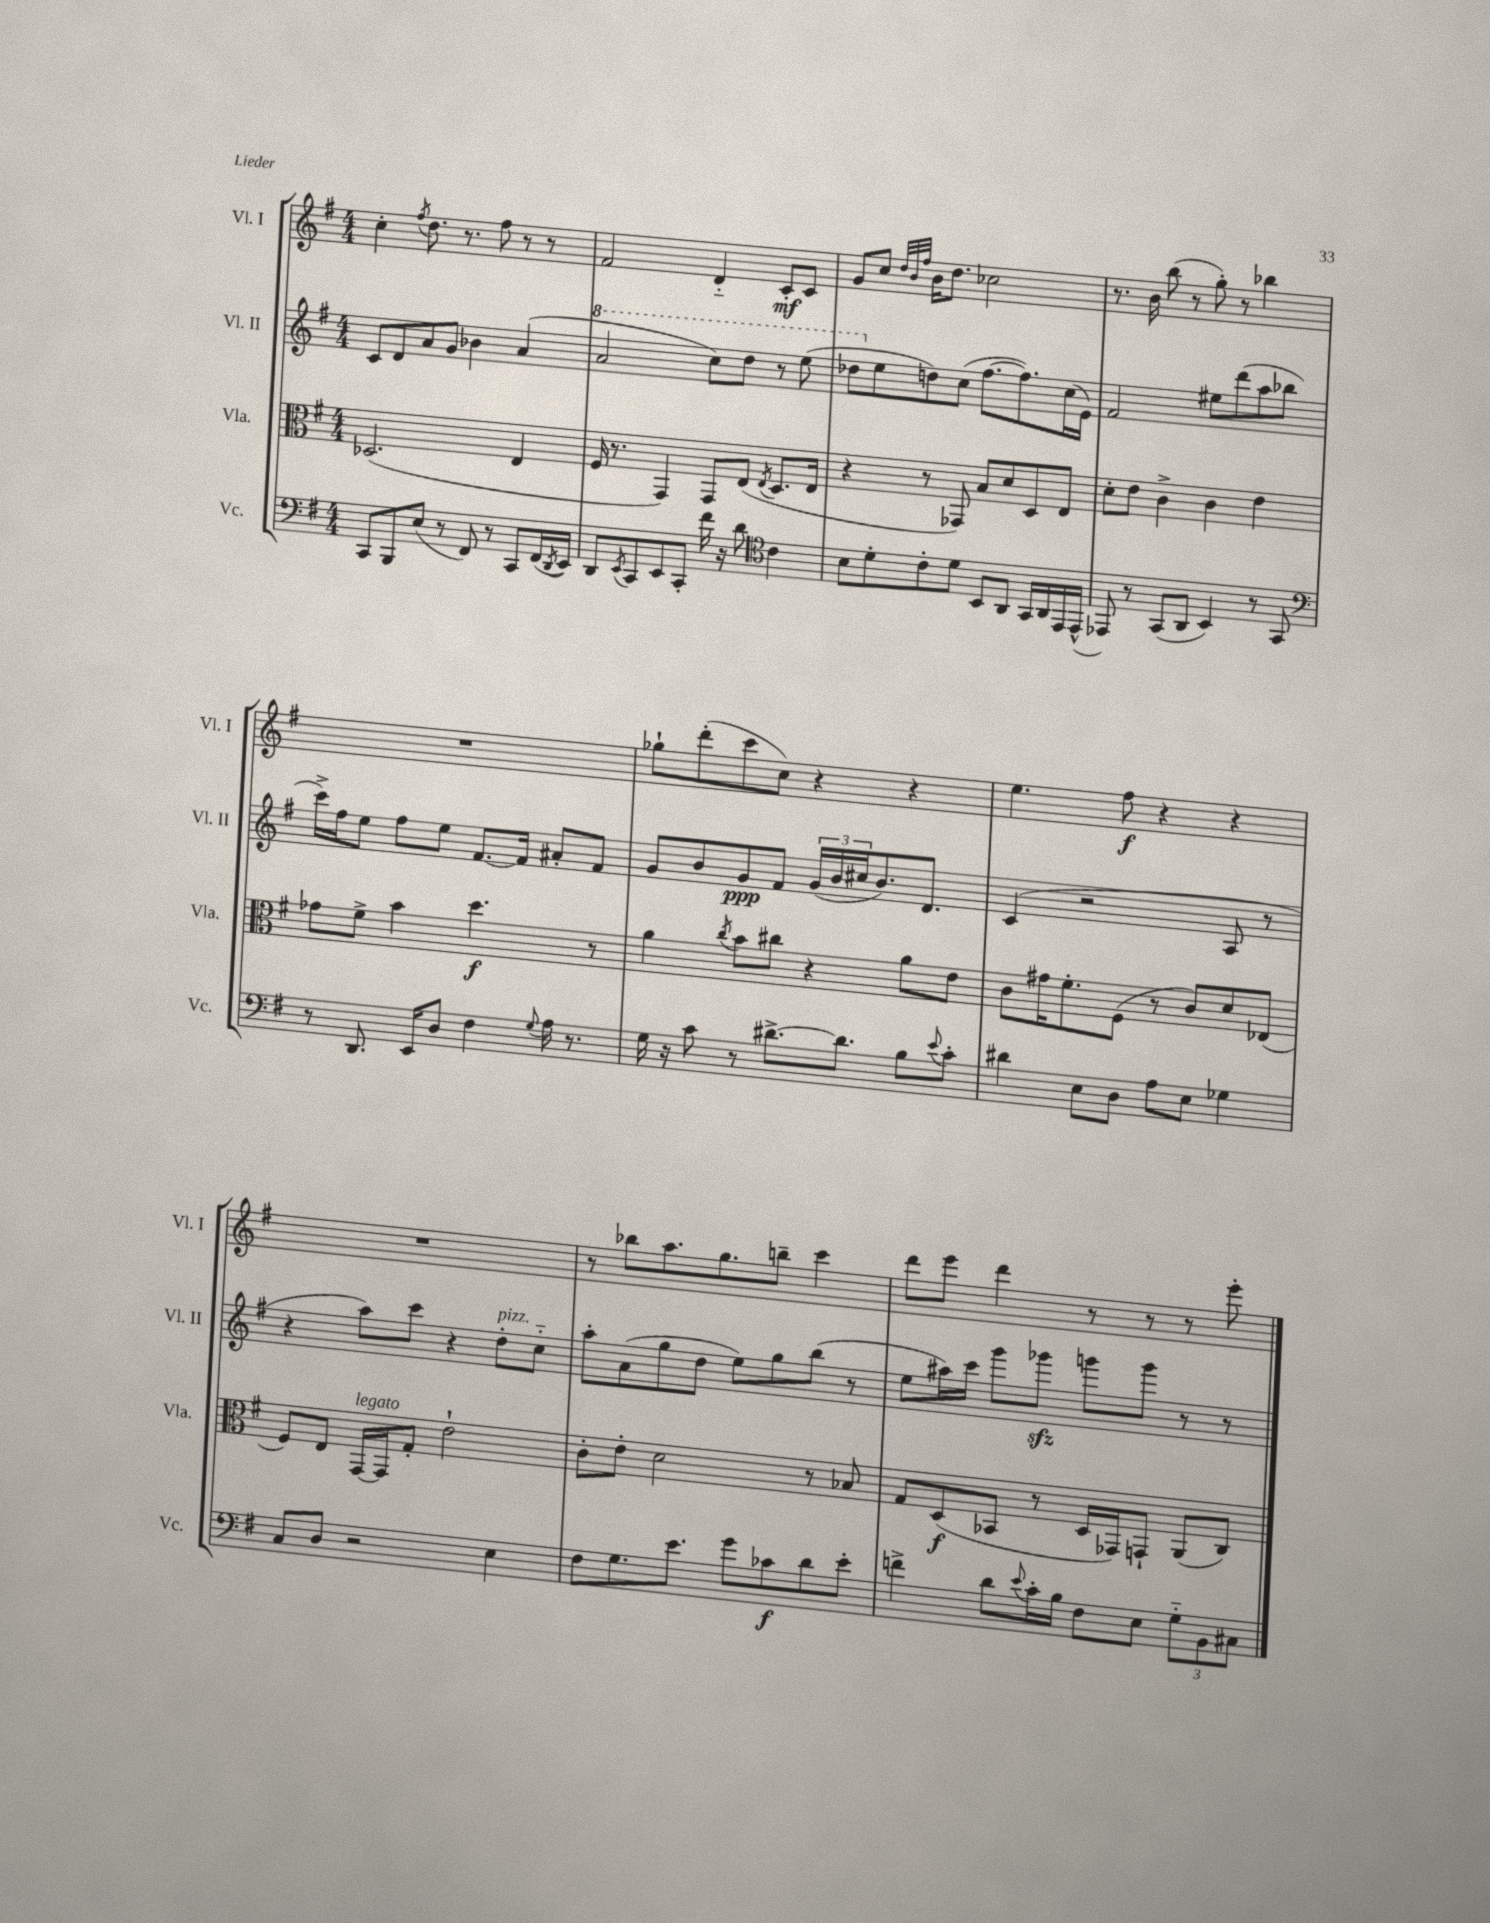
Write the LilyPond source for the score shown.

<<
\new StaffGroup <<
\new Staff = "s0" \with { instrumentName = "Vl. I" shortInstrumentName = "Vl. I" } {
    \clef treble \key g \major \numericTimeSignature \time 4/4
    c''4-. \acciaccatura { fis''8 } d''8. r8. fis''8 r8 r8 |
    fis'2 d'4-_ c'8-.\mf c'8 |
    g'8 c''8 \grace { d''32 b'32 fis''32 } b'16 d''8. ces''2 |
    r8. b'16 b''8( r8 g''8-.) r8 bes''4 |
    R1 |
    ges''8-! d'''8-.( c'''8 c''8) r4 r4 |
    e''4. fis''8\f r4 r4 |
    R1 |
    r8 bes''8 a''8. g''8. b''8-- c'''4 |
    d'''8 e'''8 d'''4 r8 r8 r8 e'''8-. \bar "|." |
}
\new Staff = "s1" \with { instrumentName = "Vl. II" shortInstrumentName = "Vl. II" } {
    \clef treble \key g \major \numericTimeSignature \time 4/4
    c'8 d'8 a'8 g'8 bes'4 a'4( |
    \ottava #1 a''2 c'''8) d'''8 r8 e'''8( |
    des'''8 \ottava #0 e''8 d''!8) c''8( fis''8.~ fis''8.) c''16( e'16) |
    fis'2 eis''8 d'''8( a''8 bes''8 |
    c'''16->) fis''16 e''8 fis''8 e''8 fis'8.~ fis'16 ais'8-. fis'8 |
    g'8 b'8 g'8\ppp fis'8 \tuplet 3/2 { g'16( b'16 cis''16 } b'8.) d'8. |
    c'4( r2 a8 r8 |
    r4 a''8) c'''8 r4 d''8-.^\markup { \italic "pizz." } c''8-_ |
    a''8-. a'8( g''8 d''8 e''8) g''8 b''8( r8 |
    e''8 ais''16) c'''16 g'''8 ges'''8\sfz g'''8 g'''8 r8 r8 \bar "|." |
}
\new Staff = "s2" \with { instrumentName = "Vla." shortInstrumentName = "Vla." } {
    \clef alto \key g \major \numericTimeSignature \time 4/4
    des2.( e4 |
    fis16 r8. g,4) g,8 e8( \acciaccatura { e8 } d8. e16 |
    r4 r8 ges,8) b8 d'8 d8 e8 |
    d'8-. e'8 c'4-> c'4 e'4 |
    ges'8 fis'8-> b'4 d''4.\f r8 |
    a'4 \acciaccatura { c''8 } b'8 cis''8 r4 a'8 e'8 |
    c'8 gis'16 fis'8.-. fis8( r8 c'8) d'8 ees8( |
    fis8) e8 g,16~^\markup { \italic "legato" } g,16 g8-. e'2-! |
    c'8-. e'8-. d'2 r8 bes8 |
    g8 d8\f( bes,8 r8 d16 ges,16) g,8-! a,8( c8) \bar "|." |
}
\new Staff = "s3" \with { instrumentName = "Vc." shortInstrumentName = "Vc." } {
    \clef bass \key g \major \numericTimeSignature \time 4/4
    c,8 b,,8 e8( r8 fis,8) r8 c,8 fis,16( \acciaccatura { d,8 } e,16) |
    d,8 \acciaccatura { e,8 } c,8 e,8 c,8-. fis'16 r16 d'8 \clef tenor c'4 |
    b8 d'8-. c'8-. d'8 b,8 a,8 g,16 a,16 e,16 e,16-^( |
    ees,8) r8 g,8( a,8 b,4) r8 g,8 |
    \clef bass r8 d,8. e,16 d8 fis4 \appoggiatura { g8 } a16 r8. |
    g16 r16 c'8 r8 dis'8.~-> dis'8. b8 \appoggiatura { e'8 } c'8-. |
    dis'4 e8 d8 a8 e8 ges4 |
    c8 d8 r2 e4 |
    fis8 g8. e'8. g'8 ces'8\f d'8 e'8-. |
    f'4-> d'8 \appoggiatura { e'8 } c'16-. b16 fis8 e8 \tuplet 3/2 { g8-_ b,8 cis8 } \bar "|." |
}
>>
>>
\layout { \context { \Score \remove "Bar_number_engraver" } }
